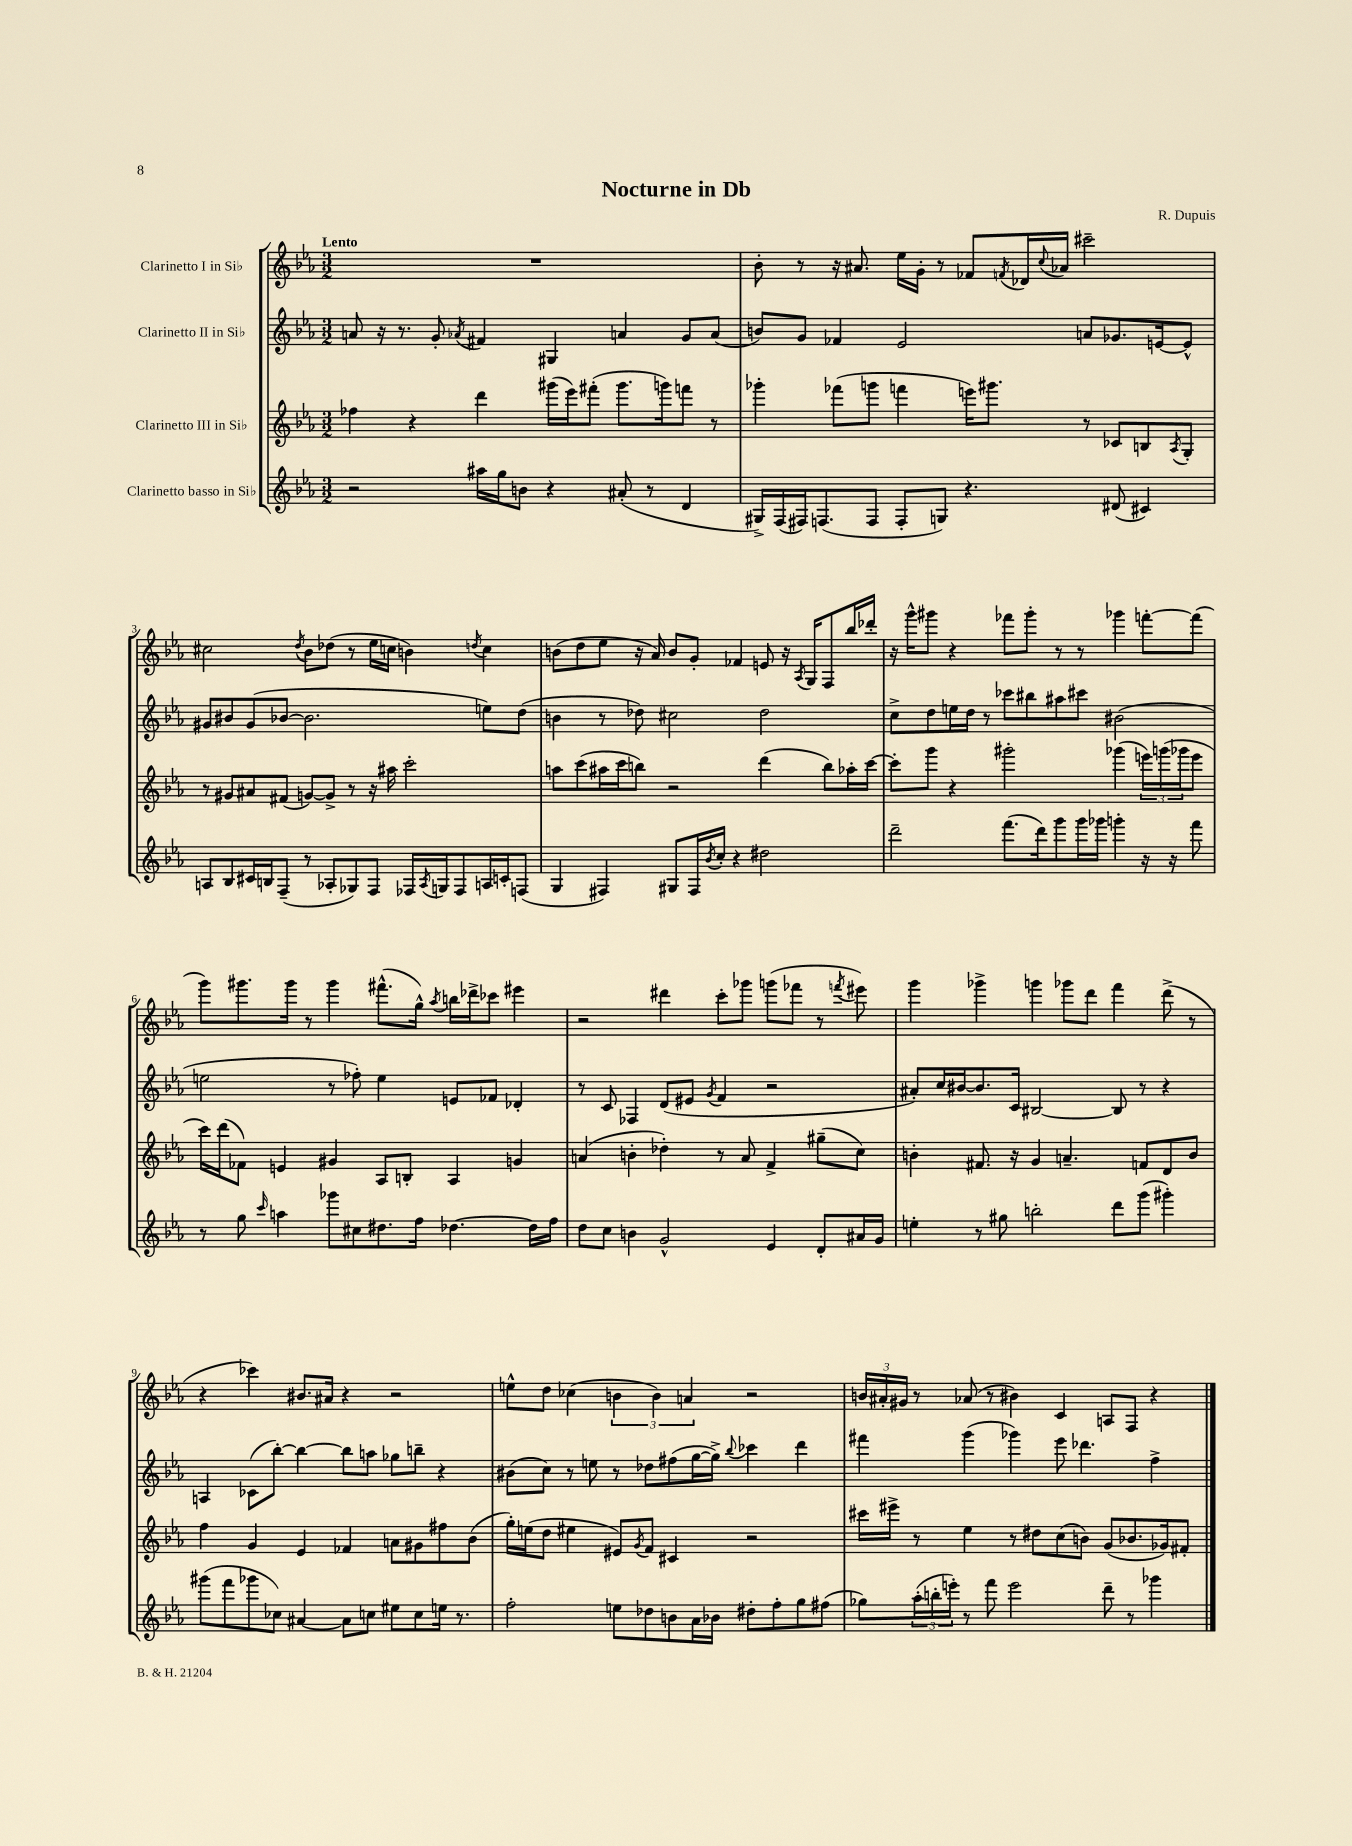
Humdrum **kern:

**kern	**kern	**kern	**kern
*part4	*part3	*part2	*part1
*staff4	*staff3	*staff2	*staff1
*I"Clarinetto basso in Si♭	*I"Clarinetto III in Si♭	*I"Clarinetto II in Si♭	*I"Clarinetto I in Si♭
*clefG2	*clefG2	*clefG2	*clefG2
*k[b-e-a-]	*k[b-e-a-]	*k[b-e-a-]	*k[b-e-a-]
*M3/2	*M3/2	*M3/2	*M3/2
=1	=1	=1	=1
!	!	!	!LO:TX:a:B:t=Lento
2r	4ff-X\	8an/	1.r
.	.	16r	.
.	.	8.r	.
.	4r	.	.
.	.	8g'/	.
.	.	8qa-X/	.
16aa#X\LL	4ddd\	4f#X/	.
16gg\J	.	.	.
8bn\J	.	.	.
4r	(16ggg#X\LL	4G#X/	.
.	16eee-\J)	.	.
.	(8fff#X'\J	.	.
(8a#X'/	8.ggg#\L	4an/	.
8r	.	.	.
.	16gggn\k)	.	.
4d/	8fffn\J	8g/L	.
.	8r	(8a/J	.
=2	=2	=2	=2
16G#X^/LL)	4ggg-X'\	8bn/L)	8b-'\
(16F/	.	.	.
16F#X/J)	.	8g/J	8r
(8.Fn/	.	.	.
.	(8fff-X\L	4f-X/	16r
.	.	.	8.a#X/
8F/J	8gggn\J	.	.
8F'/L	4fffn\	2e-/	16ee-\LL
.	.	.	16g'\JJ
8Gn/J)	.	.	8r
4.r	16eeen\KL)	.	8f-X/L
.	8.ggg#X\J	.	.
.	.	.	8qfn/
.	.	.	16d-X/L
.	.	.	8qqcc/
.	.	.	16a-X/JJ
.	8r	8an/L	2ccc#X~\
(8d#X/	8c-X/L	8.g-X/	.
4c#X/)	8Bn/	.	.
.	.	[16en/k	.
.	8qA-/	.	.
.	8G'/J	8e^^/J]	.
!!LO:LB:g=z
=3	=3	=3	=3
8An/L	8r	8g#X/L	2cc#X\
8B-/	8g#X/L	8b#X/	.
16c#X/L	8a#X/	(8g#/	.
16Bn/J	.	.	.
(8F~/J	(8f#X/J	[8b-X/J	.
.	.	.	8qdd/
8r	[8gn/L)	2.b-\]	8b-\L
8A-X'/L	8g^/J]	.	(8dd-X\J
8G-X/)	8r	.	8r
8F/J	16r	.	16ee-\LL
.	16aa#X\	.	16ccn\JJ
16F-X/LL	2ccc'\	.	4bn\)
8qA-/	.	.	.
16Gn/J	.	.	.
8F-/	.	.	.
.	.	.	8qddn/
16An/L	.	8een\L)	4cc\
16cn'/J	.	.	.
(8Fn/J	.	(8dd\J	.
=4	=4	=4	=4
4G/	8aan\L	4bn\	(8bn\L
.	(8ccc\	.	8dd\
4F#X/)	16aa#X\L	8r	8ee-\J
.	16ccc\J	.	.
.	8bbn\J)	8dd-X\)	16r
.	.	.	16a-/)
8G#X/L	2r	2cc#X\	8b/L
16F#/L	.	.	8g'/J
8qb-/	.	.	.
16cc'/JJ	.	.	.
4r	.	.	4f-X/
2dd#X\	(4ddd\	2dd-\	8en/
.	.	.	16r
.	.	.	8qA-/
.	.	.	16G/KL
.	8bb\L)	.	8F/
.	16aa-X'\L	.	16bb-/L
.	[16ccc\JJ	.	16ddd-X'/JJ
=5	=5	=5	=5
2ddd~\	8ccc'\L]	8cc^\L	16r
.	.	.	16ggg^^\KL
.	8ggg\J	8dd\	8ggg#X\J
.	4r	16een\L	4r
.	.	16dd\JJ	.
.	.	8r	.
(8.fff\L	2ggg#X'\	8ccc-X\L	8fff-X\L
.	.	8bb#X\	8ggg#'\J
16ddd\k)	.	.	.
8ggg\	.	8aa#X\	8r
16ggg\L	.	8ccc#X\J	8r
16ggg-X\JJ	.	.	.
4gggn'\	(4ggg-X\	(2b#X\	4ggg-X\
16r	24eeen\LL)	.	[8fffn'\L
.	(24gggn\	.	.
16r	.	.	.
.	24ggg-X\J	.	.
8fff\	8eee\J	.	(8fff\J]
!!LO:LB:g=z
=6	=6	=6	=6
8r	16ccc\LL)	2een\	8ggg\L)
.	(16ddd\J	.	.
8gg\	8f-X\J)	.	8.ggg#X\
16qqccc/	.	.	.
4aan\	4en/	.	.
.	.	.	16ggg#\Jk
.	.	.	8r
8ggg-X\L	4g#X/	8r	4ggg#\
8cc#X\	.	8ff-X'\)	.
8.dd#X\	8A-/L	4ee\	(8.fff#X^^\L
.	8Bn'/J	.	.
16ff\Jk	.	.	16gg^^\Jk)
.	.	.	8qaa-/
[4.dd-X\	4A-/	8en/L	16bbn\LL
.	.	.	16ddd-X^\J
.	.	8f-X/J	8ccc-X\J
.	4gn/	4d-X'/	4eee#X\
16dd-\LL]	.	.	.
16ff\JJ	.	.	.
=7	=7	=7	=7
8dd\L	(4an/	8r	2r
8cc\J	.	8c/	.
4bn\	4bn'\	4F-X/	.
2g^^/	4dd-X'\)	(8d/L	4ddd#X\
.	.	8e#X/J	.
.	.	8qg/	.
.	8r	4f/	8ccc'\L
.	8a/	.	8ggg-X\J
4e-/	4f^/	2r	(8gggn\L
.	.	.	8fff-X\J
8d'/L	(8gg#X~\L	.	8r
.	.	.	8qfffn/
16a#X/L	8cc\J)	.	8eee#X\)
16g/JJ	.	.	.
=8	=8	=8	=8
4een'\	4bn'\	8a#X'/L)	4ggg\
.	.	16cc/L	.
.	.	[16b#X/J	.
8r	8.f#X/	8.b#/]	4ggg-X^\
8gg#X\	.	.	.
.	16r	16c/Jk	.
2bbn'\	4g/	[2B#X/	4gggn\
.	4.an~/	.	8ggg-X\L
.	.	.	8ddd\J
8ddd\L	.	8B#/]	4fff\
(8ggg\J	8fn/L	8r	.
4ggg#X'\)	8d/	4r	(8ddd^\
.	8b/J	.	8r
!!LO:LB:g=z
=9	=9	=9	=9
(8ggg#X\L	4ff\	4An/	4r
8fff\	.	.	.
8ggg-X\	4g/	(8c-X\L	4ccc-X\)
8cc-X\J)	.	[8bb-'\J)	.
[4a#X/	4e-/	4bb-\_	8.b#X/L
.	.	.	16a#X/Jk
8a#\L]	4f-X/	8bb-\L]	4r
8ccn\J	.	8aan\J	.
8ee#X\L	8an\L	8gg-X\L	2r
8cc\	8g#X\	8bbn~\J	.
16een\Jk	8ff#X\	4r	.
8.r	.	.	.
.	(8b-\J	.	.
=10	=10	=10	=10
2ff'\	16gg'\LL)	(8b#X\L	8een^^\L
.	(16een\J	.	.
.	8dd\J	8cc\J)	8dd\J
.	4ee#X\	8r	(4cc-X\
.	.	8een\	.
8een\L	8e#X/L)	8r	6bn\
.	8qg/	.	.
8dd-X\	8f/J	8dd-X\L	.
.	.	.	6b\)
8bn\	4c#X/	(8ff#X\	.
.	.	.	6an/
16a-\L	.	[16gg\L	.
16b-X\JJ	.	16gg^\JJ])	.
.	.	8qqbb-/	.
8dd#X'\L	2r	4ccc-X\	2r
8ff'\	.	.	.
8gg\	.	4ddd\	.
(8ff#X\J	.	.	.
=11	=11	=11	=11
8gg-X\L)	16ccc#X\LL	4fff#X\	24bn/LL
.	.	.	24a#X'/
.	16eee#X^\JJ	.	.
.	.	.	24g#X/JJ
(24aa-'\L	8r	.	8r
24bbn'\	.	.	.
24eeen'\JJ)	.	.	.
8r	4ee-\	(4ggg\	(8a-X/
8fff\	.	.	8r
2eee\	8r	4ggg-X\)	4b#X\)
.	8dd#X\L	.	.
.	(8cc\	8eee-\	4c/
.	8bn\J)	4.ddd-X\	.
8ddd~\	(8g/L	.	8An/L
8r	8.b-X/	.	8F/J
4ggg-X\	.	4ff^\	4r
.	16g-X/k)	.	.
.	8f#X'/J	.	.
==	==	==	==
*-	*-	*-	*-
